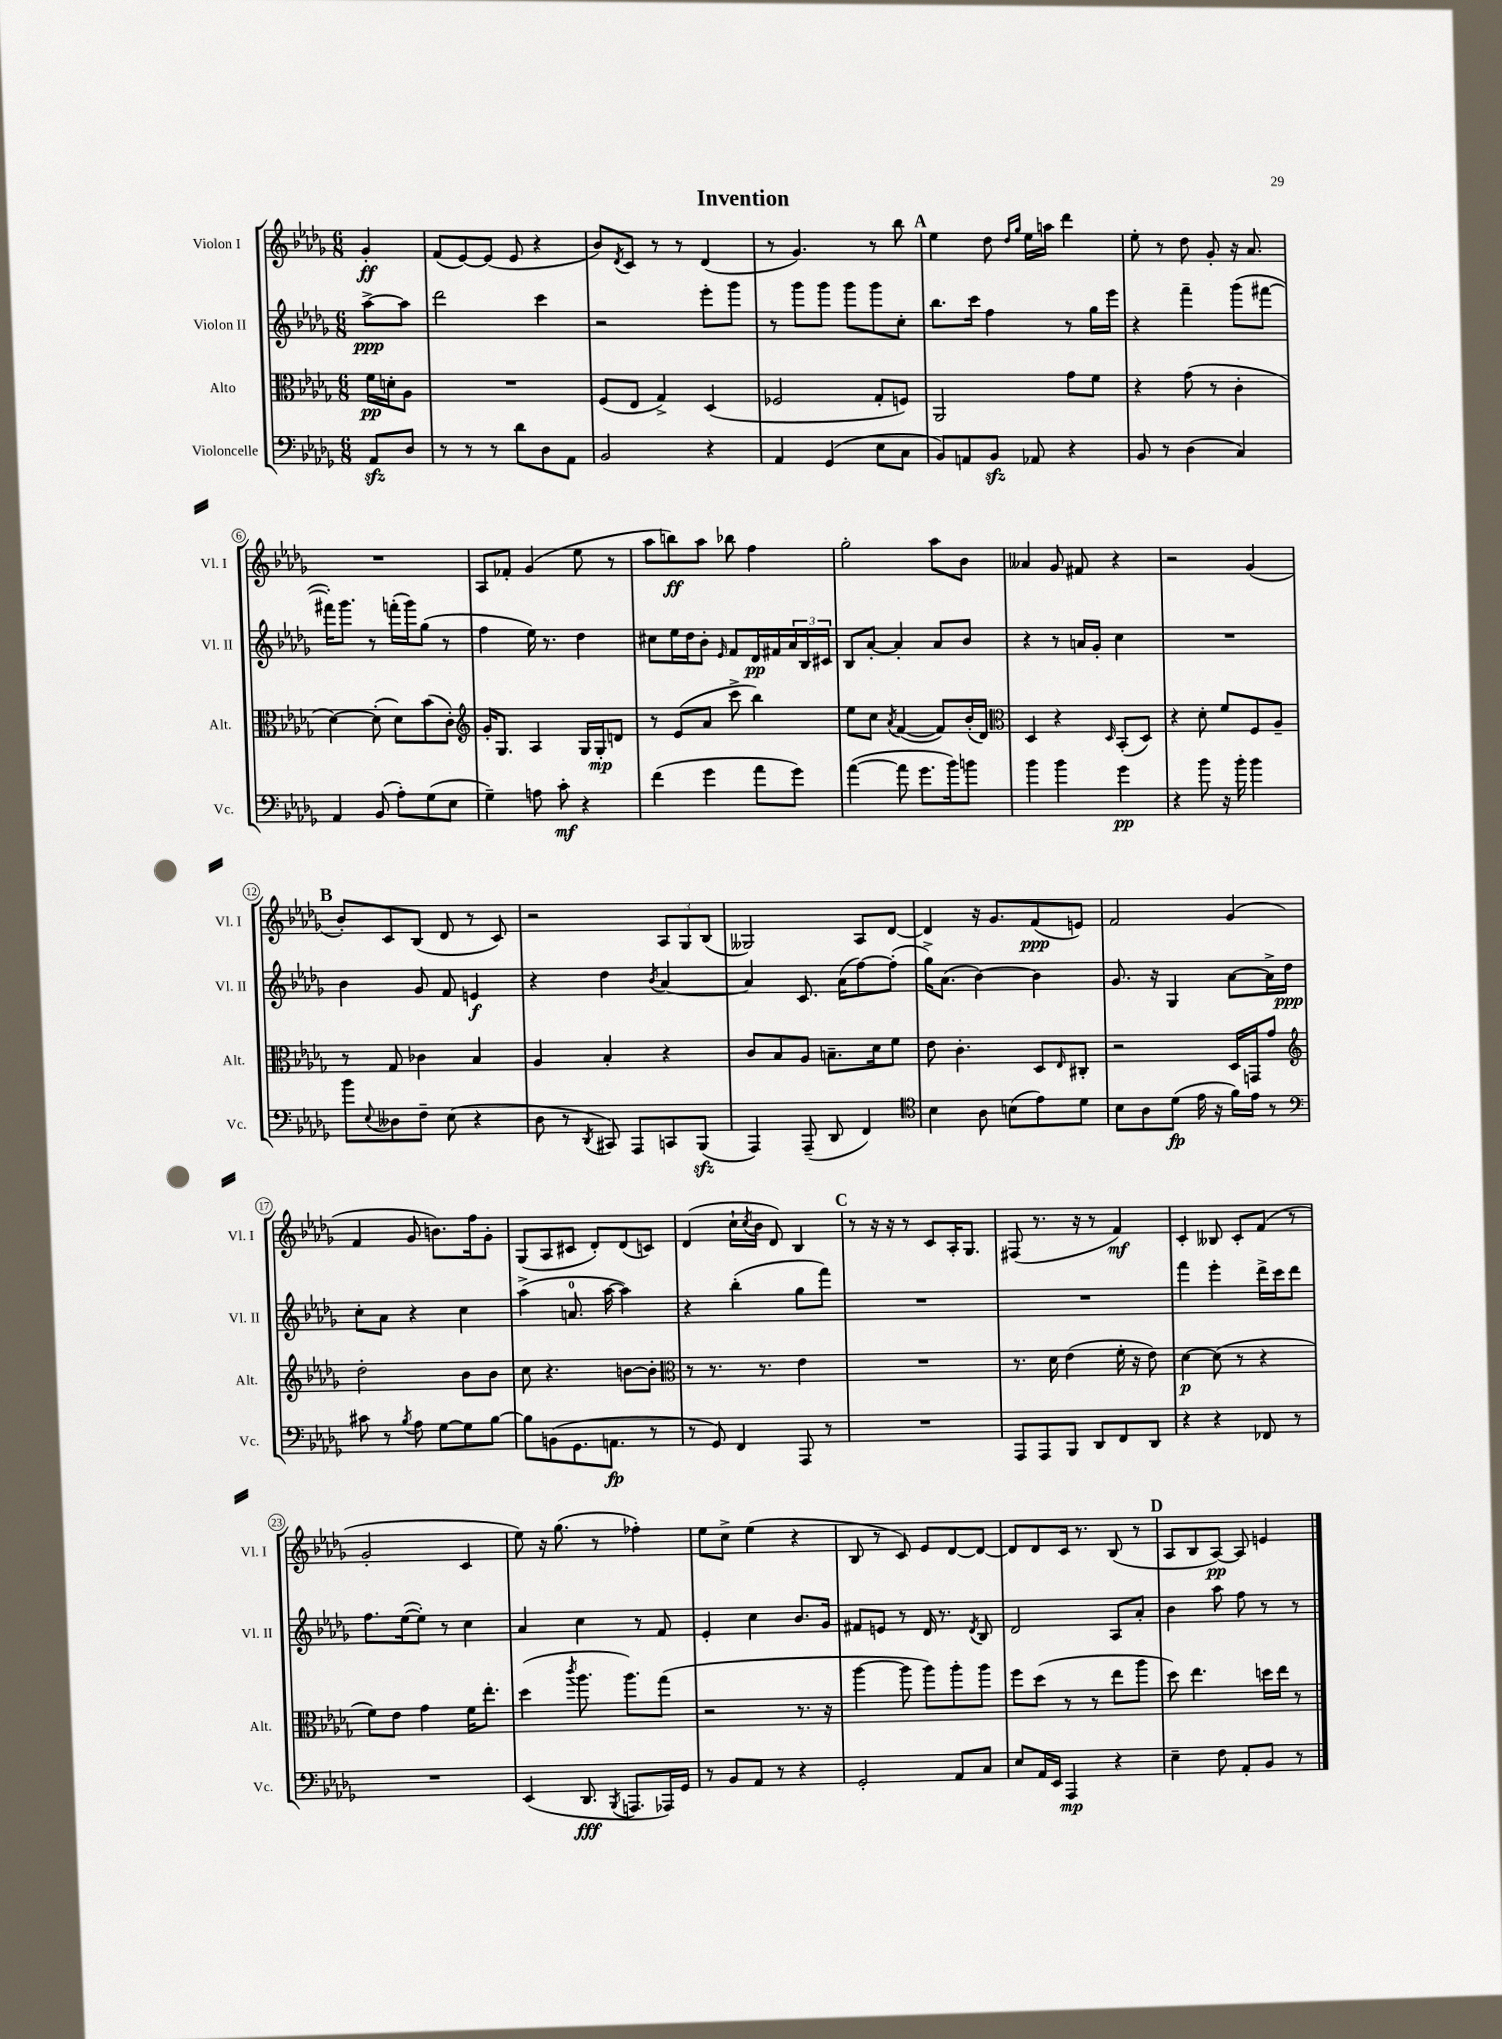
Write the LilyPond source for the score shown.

\header { title = "Invention" }
<<
\new StaffGroup <<
\new Staff = "s0" \with { instrumentName = "Violon I" shortInstrumentName = "Vl. I" } {
    \clef treble \key des \major \numericTimeSignature \time 6/8 \partial 4
    ges'4-.\ff |
    f'8( ees'8~) ees'8( ees'8 r4 |
    bes'8) \acciaccatura { des'8 } c'8 r8 r8 des'4( |
    r8 ges'4.) r8 bes''8 |
    \mark \markup { \bold "A" } ees''4 des''8 \grace { des''16 ges''16 } ees''16 a''16 des'''4 |
    ees''8-. r8 des''8 ges'8-. r16 aes'8. |
    R2. |
    aes8 fes'8-. ges'4( ees''8 r8 |
    aes''8 b''8\ff) aes''8 bes''8 f''4 |
    ges''2-. aes''8 bes'8 |
    aeses'4 ges'8 fis'8 r4 |
    r2 ges'4( |
    \mark \markup { \bold "B" } bes'8-.) c'8 bes8( des'8 r8 c'8) |
    r2 \tuplet 3/2 { aes8 ges8 bes8( } |
    geses2) aes8 des'8~ |
    des'4 r16 ges'8. f'8\ppp( e'8) |
    f'2 ges'4( |
    f'4 ges'8 b'8.) f''16 ges'8-. |
    ges8( aes8 cis'8 des'8-.) des'8( c'8) |
    des'4( c''16-! \acciaccatura { c''8 } bes'16 des'8) bes4 |
    \mark \markup { \bold "C" } r8 r16 r16 r8 c'8 aes16-. ges8. |
    fis8( r8. r16 r8 f'4\mf) |
    c'4-. beses8 c'8-. f'8( r8 |
    ges'2-. c'4 |
    ees''8) r16 ges''8.( r8 fes''4-.) |
    ees''8 c''8-> ees''4( r4 |
    bes8 r8 c'8) ees'8 des'8~ des'8~ |
    des'8 des'8 c'16 r8. bes8( r8 |
    \mark \markup { \bold "D" } aes8 bes8 aes8~\pp) aes8 e'4 \bar "|." |
}
\new Staff = "s1" \with { instrumentName = "Violon II" shortInstrumentName = "Vl. II" } {
    \clef treble \key des \major \numericTimeSignature \time 6/8 \partial 4
    aes''8~->\ppp aes''8 |
    des'''2 c'''4 |
    r2 ees'''8-. ges'''8 |
    r8 ges'''8 ges'''8 ges'''8 ges'''8 c''8-. |
    \mark \markup { \bold "A" } bes''8. c'''16 f''4 r8 ges''16 ees'''16 |
    r4 f'''4-- ges'''8( fis'''8~ |
    fis'''16-.) ges'''8. r8 f'''16-.( ges'''16) ges''8( r8 |
    f''4 ees''16) r8. des''4 |
    cis''8 ees''16 des''16 bes'8-. \grace { ees'16 } f'8 des'16\pp fis'16 \tuplet 3/2 { aes'16 bes16 cis'16 } |
    bes8 aes'8~-. aes'4-. aes'8 bes'8 |
    r4 r8 a'16 ges'16-. c''4 |
    R2. |
    \mark \markup { \bold "B" } bes'4 ges'8 f'8 e'4\f |
    r4 des''4 \acciaccatura { bes'8 } aes'4~ |
    aes'4 c'8. aes'16( f''8~) f''8-.( |
    ges''16->) aes'8.( bes'4~) bes'4 |
    ges'8. r16 ges4 aes'8~ aes'16-> des''16\ppp |
    c''8-. aes'8 r4 c''4 |
    aes''4->( a'8.-0 aes''16~ aes''4) |
    r4 bes''4-.( ges''8 f'''8) |
    \mark \markup { \bold "C" } R2. |
    R2. |
    f'''4 ees'''4-. des'''16-> c'''16 des'''8 |
    f''8. ees''16~( ees''8-.) r8 c''4 |
    aes'4 c''4 r8 f'8 |
    ees'4-. c''4 bes'8. ges'16 |
    fis'8 e'8 r8 des'16 r8. \acciaccatura { des'8 } bes8 |
    des'2 aes8 aes'8-. |
    \mark \markup { \bold "D" } bes'4 aes''8 f''8 r8 r8 \bar "|." |
}
\new Staff = "s2" \with { instrumentName = "Alto" shortInstrumentName = "Alt." } {
    \clef alto \key des \major \numericTimeSignature \time 6/8 \partial 4
    f'16\pp d'16-. aes8 |
    R2. |
    f8( ees8 ges4->) des4( |
    fes2 ges8-. f8) |
    \mark \markup { \bold "A" } aes,2 ges'8 f'8 |
    r4 ges'8( r8 c'4-. |
    des'4~) des'8-.( des'8) bes'8( c'8-.) |
    \clef treble ges'16-. ges8. aes4 ges16 ges16-.\mp d'8 |
    r8 ees'8( aes'8 c'''8-> bes''4) |
    ees''8 c''8 \acciaccatura { aes'8 } f'4~( f'8) bes'16-.( des'16) |
    \clef alto des4 r4 \grace { des16 } bes,8-.( des8) |
    r4 des'8-. f'8 f8 aes8-- |
    \mark \markup { \bold "B" } r8 ges8 ces'4 bes4 |
    aes4 bes4-. r4 |
    c'8 bes8 aes8 b8.-- des'16 f'8 |
    ees'8 c'4.-. des8 \grace { ees16 } cis8-. |
    r2 des16 g,16 ges'8 |
    \clef treble des''2-. bes'8 bes'8 |
    c''8 r4. b'8~ b'8-. |
    \clef alto r8 r8. r8. ees'4 |
    \mark \markup { \bold "C" } R2. |
    r8. des'16 ees'4( f'16-. r16 ees'8) |
    des'4~\p des'8( r8 r4 |
    f'8) ees'8 ges'4 f'16 ees''8.-. |
    des''4( \acciaccatura { c'''8 } aes''8. aes''8.) ges''8( |
    r2 r8. r16 |
    aes''4~ aes''8 aes''8) aes''8-. aes''8 |
    f''8 des''8( r8 r8 ees''8 aes''8 |
    \mark \markup { \bold "D" } des''8) ees''4. d''16 ees''16 r8 \bar "|." |
}
\new Staff = "s3" \with { instrumentName = "Violoncelle" shortInstrumentName = "Vc." } {
    \clef bass \key des \major \numericTimeSignature \time 6/8 \partial 4
    aes,8\sfz des8 |
    r8 r8 r8 des'8 des8 aes,8 |
    bes,2 r4 |
    aes,4 ges,4( ees8 c8 |
    \mark \markup { \bold "A" } bes,8) a,8 bes,8\sfz aes,8 r4 |
    bes,8 r8 des4( c4) |
    aes,4 bes,8( aes8-.) ges8( ees8 |
    ges4--) a8 c'8-.\mf r4 |
    f'4( ges'4 aes'8 ges'8) |
    aes'4~( aes'8 ges'8. bes'16) b'8 |
    bes'4 bes'4 ges'4\pp |
    r4 bes'8 r16 bes'16-. bes'4 |
    \mark \markup { \bold "B" } bes'8 \appoggiatura { ees8 } deses8 f8-- ees8( r4 |
    des8 r8 \acciaccatura { des,8 } cis,8) aes,,8 c,8 bes,,8\sfz( |
    aes,,4) aes,,8--( des,8 f,4) |
    \clef tenor bes4 aes8 b8( ees'8) des'8 |
    bes8 aes8 des'8\fp( ees'16 r16 f'16) ees'16 r8 |
    \clef bass cis'8 r8 \acciaccatura { bes8 } aes8 ges8~ ges8 bes8~ |
    bes8 b,8( ges,8. a,8.\fp r8 |
    r8 ges,8) f,4 aes,,8 r8 |
    \mark \markup { \bold "C" } R2. |
    aes,,8 aes,,8 bes,,8 des,8 f,8 des,8 |
    r4 r4 fes,8 r8 |
    R2. |
    ees,4( des,8.\fff \acciaccatura { bes,,8 } a,,8. aes,,16) ges,16 |
    r8 bes,8 aes,8 r8 r4 |
    ges,2-. aes,8 c8 |
    ees8 aes,16 ees,16 aes,,4\mp r4 |
    \mark \markup { \bold "D" } ees4-- f8 aes,8-. bes,8 r8 \bar "|." |
}
>>
>>
\layout { \context { \Score \override BarNumber.stencil = #(make-stencil-circler 0.1 0.3 ly:text-interface::print) } }
